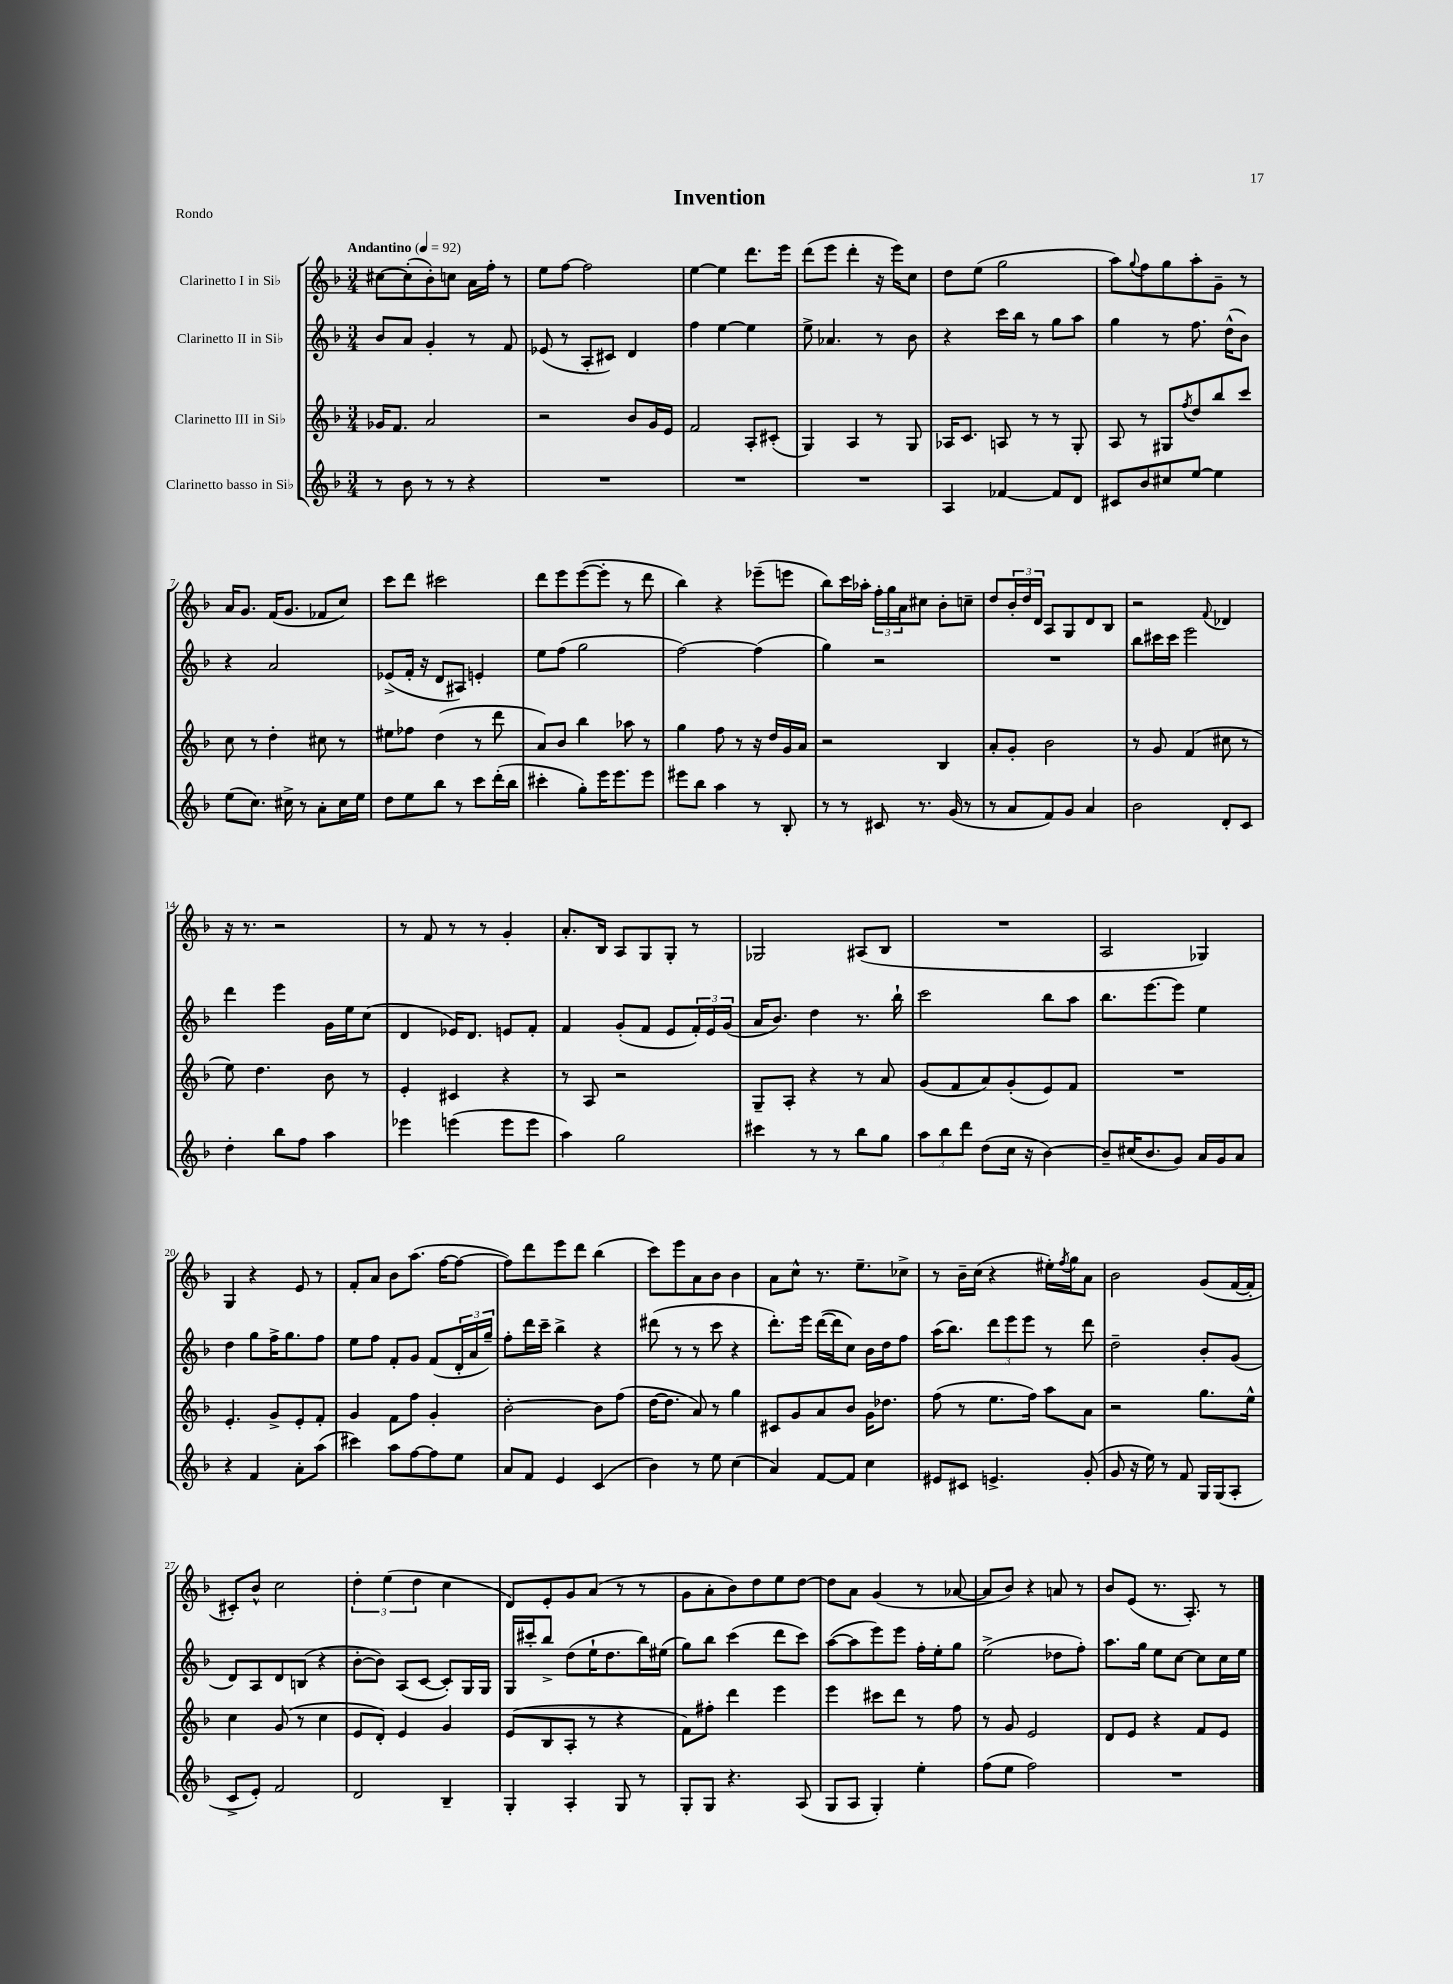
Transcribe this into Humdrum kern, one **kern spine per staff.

**kern	**kern	**kern	**kern
*staff4	*staff3	*staff2	*staff1
*clefG2	*clefG2	*clefG2	*clefG2
*k[b-]	*k[b-]	*k[b-]	*k[b-]
*M3/4	*M3/4	*M3/4	*M3/4
*MM92	*MM92	*MM92	*MM92
8r	16g-	8b-	[8cc#
.	8.f	.	.
8b-	.	8a	(8cc#']
8r	2a	4g'	8b-')
8r	.	.	8cc
4r	.	8r	16a
.	.	.	16ff'
.	.	8f	8r
=	=	=	=
2.r	2r	(8e-	8ee
.	.	8r	[8ff
.	.	8A'	2ff]
.	.	8c#)	.
.	8b-	4d	.
.	16g	.	.
.	16e	.	.
=	=	=	=
2.r	2f	4ff	[4ee
.	.	[4ee	4ee]
.	8A'	4ee]	8.ddd
.	(8c#'	.	.
.	.	.	16eee
=	=	=	=
2.r	4G)	8ee^	(8ddd
.	.	4.a-	8eee
.	4A	.	4ddd'
.	8r	8r	16r
.	.	.	16eee)
.	8G	8b-	8cc
=	=	=	=
4A	16A-	4r	8dd
.	8.c	.	.
.	.	.	(8ee
[4f-	8A	16ccc	2gg
.	.	16bb-	.
.	8r	8r	.
8f-]	8r	8gg	.
8d	8G'	8aa	.
=	=	=	=
8c#	8A	4gg	8aa)
.	.	.	8qqgg
8b-	8r	.	8ff
8cc#	8G#	8r	8gg
.	8qff	.	.
[8ee	8dd	8.ff	8aa'
4ee]	8bb-	.	8g~
.	.	(16dd^^	.
.	8ccc	8b-)	8r
=	=	=	=
(8ee	8cc	4r	16a
.	.	.	8.g
8.cc)	8r	.	.
.	4dd'	2a	(16f
16cc#^	.	.	8.g
8r	.	.	.
8a'	8cc#	.	8f-
16cc#	8r	.	8cc)
16ee	.	.	.
=	=	=	=
8dd	8ee#	(8e-^	8ccc
8ee	8ff-	16f'	8ddd
.	.	16r	.
8bb-	(4dd	8d	2ccc#
8r	.	8A#)	.
8ccc	8r	4e'	.
(16ddd'	8ddd	.	.
16bb-	.	.	.
=	=	=	=
4ccc#'	8a)	8ee	8ddd
.	8b-	(8ff	8eee
8gg')	4bb-	2gg	([8eee
16eee	.	.	8eee']
8.eee	.	.	.
.	8aa-	.	8r
8eee	8r	.	8ddd
=	=	=	=
8eee#	4gg	[2ff)	4bb-)
8bb-	.	.	.
4aa	8ff	.	4r
.	8r	.	.
8r	16r	(4ff]	(8eee-~
.	16dd	.	.
8B-'	16g	.	8eee
.	16a	.	.
=	=	=	=
8r	2r	4gg)	8bb-)
8r	.	.	16ccc
.	.	.	16aa-'
8c#	.	2r	24ff'
.	.	.	24gg
.	.	.	24a
8.r	.	.	8cc#
.	4B-	.	8b-'
(16g	.	.	.
8r	.	.	8cc~
=	=	=	=
8r	8a'	2.r	8dd
8a	8g'	.	24b-'
.	.	.	24dd
.	.	.	24d
8f)	2b-	.	8A
8g	.	.	8G
4a	.	.	8d
.	.	.	8B-
=	=	=	=
2b-	8r	8bb-	2r
.	8g	16ccc#	.
.	.	16ccc#	.
.	(4f	2eee	.
.	.	.	8qqf
8d'	8cc#	.	4d-
8c	8r	.	.
=	=	=	=
4dd'	8ee)	4ddd	16r
.	.	.	8.r
.	4.dd	.	.
8bb-	.	4eee	2r
8ff	.	.	.
4aa	8b-	16g	.
.	.	16ee	.
.	8r	(8cc	.
=	=	=	=
4eee-	4e'	4d	8r
.	.	.	8f
(4eee	4c#	16e-)	8r
.	.	8.d	.
.	.	.	8r
8eee	4r	8e	4g'
8eee	.	8f'	.
=	=	=	=
4aa)	8r	4f	8.a'
.	8A	.	.
.	.	.	16B-
2gg	2r	(8g'	8A
.	.	8f	8G
.	.	8e	8G'
.	.	24f')	8r
.	.	24e	.
.	.	(24g	.
=	=	=	=
4ccc#	8G~	16a	2G-
.	.	8.b-)	.
.	8A'	.	.
8r	4r	4dd	.
8r	.	.	.
8bb-	8r	8.r	(8A#
8gg	8a	.	8B-
.	.	16bb-`	.
=	=	=	=
12aa	(8g	2ccc	2.r
12bb-	.	.	.
.	8f	.	.
12ddd	.	.	.
(8dd	8a)	.	.
16cc	(8g'	.	.
16r	.	.	.
[4b-)	8e)	8bb-	.
.	8f	8aa	.
=	=	=	=
8b-~]	2.r	8.bb-	2A
(16cc#	.	.	.
8.b-	.	[8.eee	.
8g)	.	8eee]	.
16a	.	4ee	4G-)
16g	.	.	.
8a	.	.	.
=	=	=	=
4r	4.e'	4dd	4G
4f	.	8gg	4r
.	8g^	16ff^	.
.	.	8.gg	.
8a'	8e'	.	8e
(8aa	8f'	8ff	8r
=	=	=	=
4ccc#)	4g	8ee	8f'
.	.	8ff	8a
8aa	8f	8f'	8b-
[8ff	8ff	8g	(8.aa
8ff]	4g'	(8f	.
.	.	.	[16ff
8ee	.	24d'	8ff_
.	.	24a	.
.	.	24gg~)	.
=	=	=	=
8a	[2b-'	8ff'	8ff])
8f	.	16ddd	8ddd
.	.	16ccc~	.
4e	.	4bb-^	8eee
.	.	.	8ddd
(4c	8b-]	4r	(4bb-
.	(8ff	.	.
=	=	=	=
4b-)	[16dd	(8ddd#	8ccc)
.	8.dd]	.	.
.	.	8r	8eee
8r	8a)	8r	8a
8ee	8r	8ccc	8b-
(4cc	4gg	4r	4b-
=	=	=	=
4a)	8c#	8.ddd')	8a
.	8g	.	8cc^^
.	.	16eee	.
[8f	8a	([16ddd	8.r
.	.	16ddd]	.
8f]	8b-	8cc)	.
.	.	.	8.ee~
4cc	16g	16b-	.
.	8.dd-	16dd	.
.	.	8ff	8cc-^
=	=	=	=
8e#	(8ff	(16aa	8r
.	.	8.bb-)	.
8c#	8r	.	16b-~
.	.	.	(16cc
4.e^	8.ee	12ddd	4r
.	.	12eee	.
.	.	12eee	.
.	16ff)	.	.
.	8aa	8r	16ee#')
.	.	.	8qff
.	.	.	16gg
(8g'	8a	8ddd	8a
=	=	=	=
8g	2r	2dd~	2b-
16r	.	.	.
16ee)	.	.	.
8r	.	.	.
8f	.	.	.
16G	8.gg	8b-'	(8g
(16G	.	.	.
8A'	.	(8g	[16f
.	16ee^^	.	16f']
=	=	=	=
8c^	4cc	8d)	8c#')
8e')	.	8A	8b-^^
2f	(8g	8d	2cc
.	8r	(8B	.
.	4cc	4r	.
=	=	=	=
2d	8e	[8b-'	6dd'
.	8d')	8b-])	.
.	.	.	(6ee
.	4e	(8A	.
.	.	.	6dd
.	.	[8c	.
4B-~	4g	8c'])	4cc
.	.	16G	.
.	.	16G	.
=	=	=	=
4G'	(8e	16G	8d)
.	.	16ccc#'	.
.	8B-	8bb-^	8e'
4A'	8A'	(8dd	8g
.	8r	16ee`	(8a
.	.	8.dd	.
8G	4r	.	8r
8r	.	16bb-)	8r
.	.	(16ee#	.
=	=	=	=
8G'	8f)	8gg)	8g
8G	8ff#'	8bb-	8a'
4.r	4ddd	(4ccc	8b-)
.	.	.	8dd
.	4eee	8ddd	8ee
(8A	.	8ccc)	[8dd
=	=	=	=
8G	4eee	([8aa	8dd]
8A	.	8aa]	8a
4G')	8ccc#	8eee)	(4g
.	8ddd	8eee	.
4ee'	8r	16ff'	8r
.	.	16ee'	.
.	8ff	8gg	[8a-
=	=	=	=
(8ff	8r	(2ee^	8a-]
8ee	8g	.	8b-)
2ff)	2e	.	4r
.	.	8dd-	8a
.	.	8ff')	8r
=	=	=	=
2.r	8d	8.aa	8b-
.	8e	.	(8e
.	.	16gg	.
.	4r	8ee	8.r
.	.	[8cc	.
.	.	.	8.A')
.	8f	8cc]	.
.	8e	16cc	8r
.	.	16ee	.
==	==	==	==
*-	*-	*-	*-
